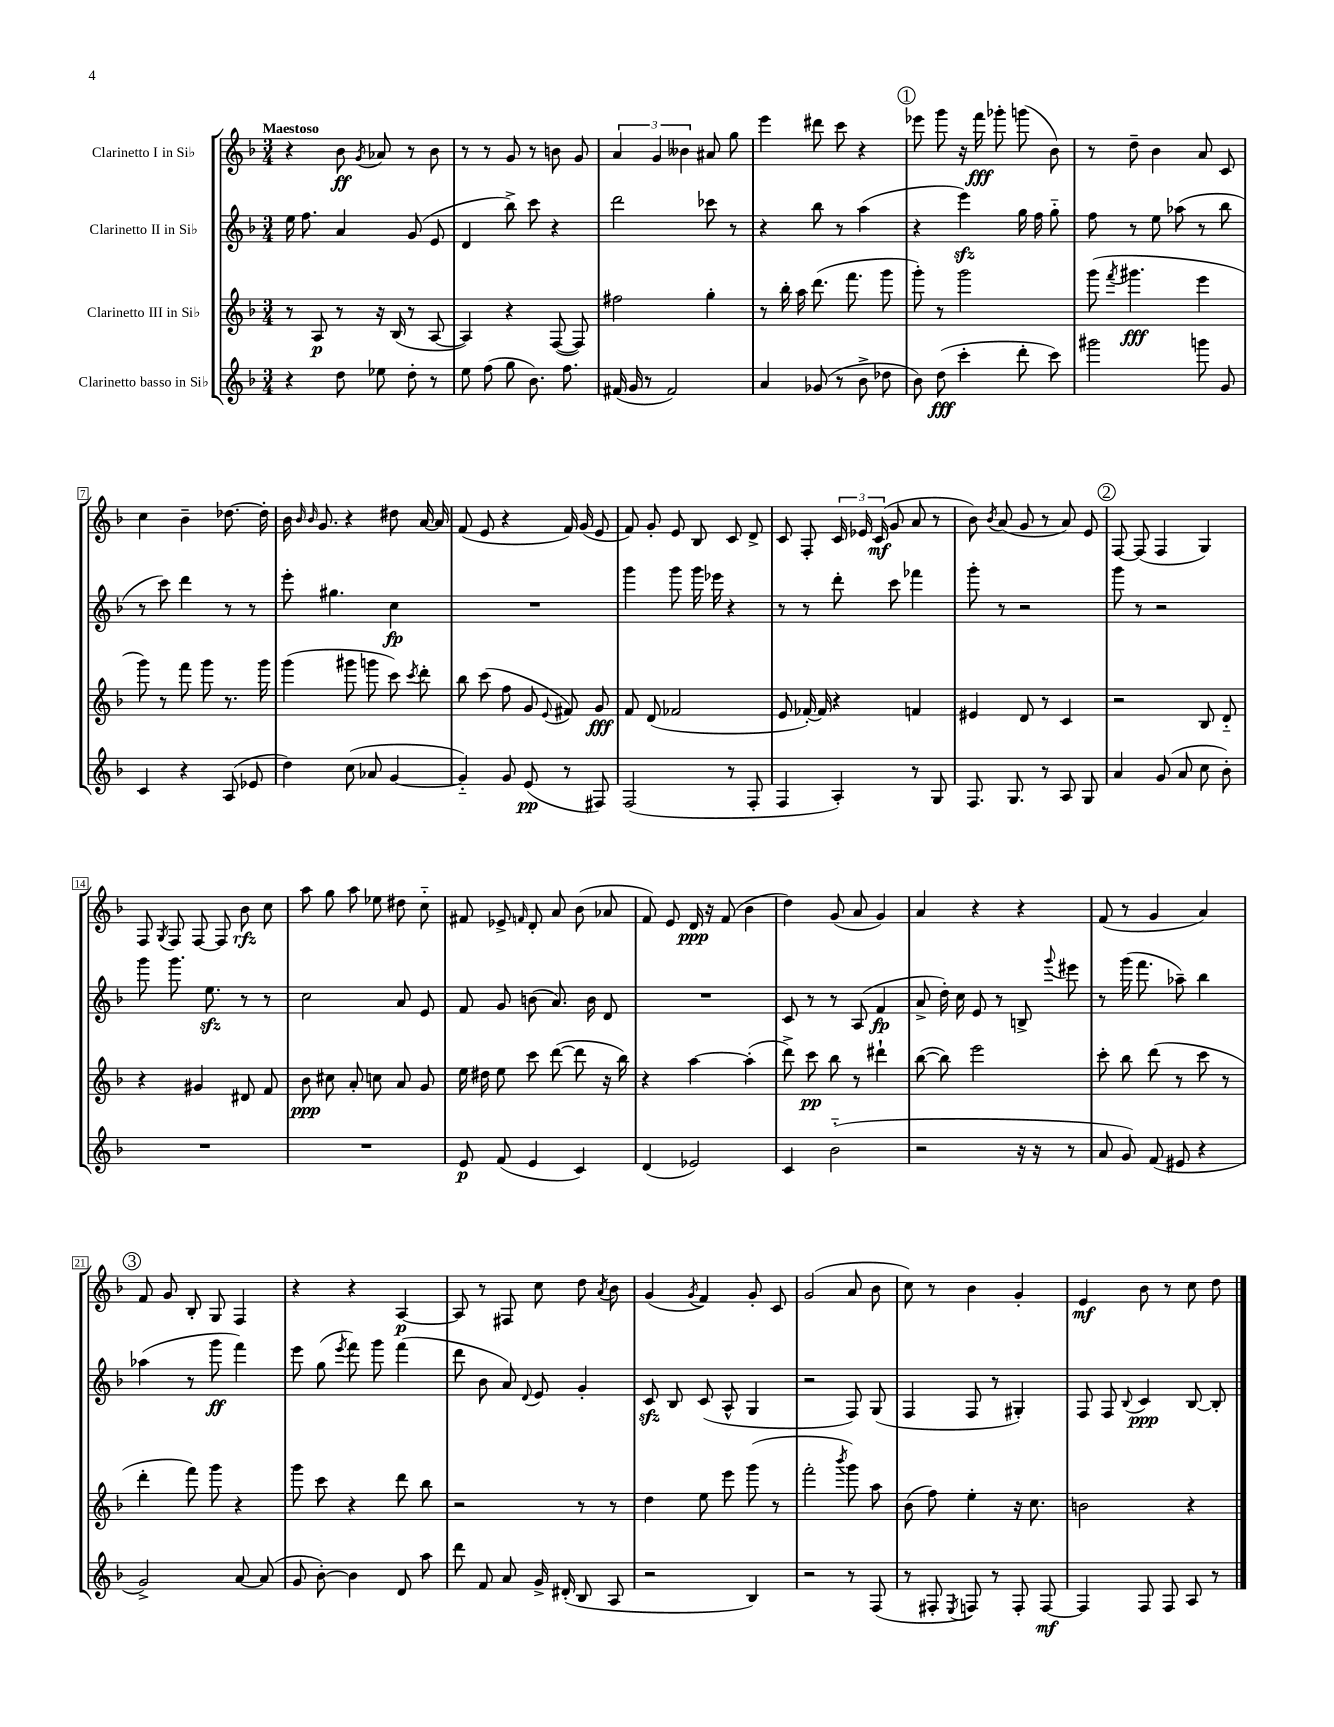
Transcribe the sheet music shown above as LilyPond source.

<<
\new StaffGroup <<
\new Staff = "s0" \with { instrumentName = "Clarinetto I in Sib" } {
    \clef treble \key f \major \numericTimeSignature \time 3/4 \tempo "Maestoso"
    \autoBeamOff r4 bes'8\ff \acciaccatura { g'8 } aes'8 r8 bes'8 |
    r8 r8 g'8 r8 b'8 g'8 |
    \tuplet 3/2 { a'4 g'4 beses'4 } ais'8 g''8 |
    e'''4 dis'''8 c'''8 r4 |
    \mark \markup { \circle "1" } ees'''8 g'''8 r16 f'''16\fff ges'''8-. g'''8( bes'8) |
    r8 d''8-- bes'4 a'8 c'8 |
    c''4 bes'4-- des''8.~ des''16-. |
    bes'16 \grace { bes'16 bes'16 } g'8. r4 dis''8 a'16~ a'16 |
    f'8( e'8 r4 f'16) g'16( e'8 |
    f'8) g'8-. e'8 bes8 c'8 d'8-> |
    c'8 f8-. \tuplet 3/2 { c'16 ees'16 c'16\mf( } g'8 a'8 r8 |
    bes'8) \acciaccatura { bes'8 } a'8( g'8 r8 a'8) e'8 |
    \mark \markup { \circle "2" } f8~ f8( f4 g4) |
    f8 \acciaccatura { g8 } f8 f8~ f8 bes'8\rfz c''8 |
    a''8 g''8 a''8 ees''8 dis''8 c''8-_ |
    fis'8 ees'8-> \grace { f'16 } d'8-. a'8 bes'8( aes'8 |
    f'8) e'8 d'16\ppp r16 f'8( bes'4 |
    d''4) g'8( a'8 g'4) |
    a'4 r4 r4 |
    f'8( r8 g'4 a'4) |
    \mark \markup { \circle "3" } f'8 g'8 bes8-. g8 f4 |
    r4 r4 a4~\p |
    a8 r8 fis8 c''8 d''8 \acciaccatura { a'8 } bes'8 |
    g'4( \acciaccatura { g'8 } f'4) g'8-. c'8 |
    g'2( a'8 bes'8 |
    c''8) r8 bes'4 g'4-. |
    e'4\mf bes'8 r8 c''8 d''8 \bar "|." |
}
\new Staff = "s1" \with { instrumentName = "Clarinetto II in Sib" } {
    \clef treble \key f \major \numericTimeSignature \time 3/4
    \autoBeamOff e''16 f''8. a'4 g'8( e'8 |
    d'4 bes''8->) c'''8 r4 |
    d'''2 ces'''8 r8 |
    r4 bes''8 r8 a''4( |
    \mark \markup { \circle "1" } r4 e'''4\sfz) g''16 f''16 g''8-_ |
    f''8 r8 e''8 aes''8( r8 bes''8 |
    r8 c'''8) d'''4 r8 r8 |
    e'''8-. gis''4. c''4\fp |
    R2. |
    g'''4 g'''8 g'''16 ees'''16 r4 |
    r8 r8 d'''8-. c'''8 fes'''4 |
    g'''8-. r8 r2 |
    \mark \markup { \circle "2" } g'''8 r8 r2 |
    g'''8 g'''8. e''8.\sfz r8 r8 |
    c''2 a'8 e'8 |
    f'8 g'8 b'8( a'8.) b'16 d'8 |
    R2. |
    c'8 r8 r8 a8( f'4\fp |
    a'8-> d''16-.) c''16 e'8 r8 b8-> \appoggiatura { g'''8 } eis'''8 |
    r8 g'''16( f'''8. aes''8--) bes''4 |
    \mark \markup { \circle "3" } aes''4( r8 g'''8\ff f'''4) |
    e'''8 g''8( \acciaccatura { e'''8 } f'''8) g'''8 f'''4( |
    d'''8 bes'8 a'8) \appoggiatura { d'8 } e'8 g'4-. |
    c'8\sfz bes8 c'8( a8-^ g4 |
    r2 f8) g8( |
    f4 f8 r8 gis4-.) |
    f8 f8 \appoggiatura { bes8 } c'4\ppp bes8~ bes8-. \bar "|." |
}
\new Staff = "s2" \with { instrumentName = "Clarinetto III in Sib" } {
    \clef treble \key f \major \numericTimeSignature \time 3/4
    \autoBeamOff r8 a8\p r8 r16 bes16( r8 a8~ |
    a4) r4 f8~( f8) |
    fis''2 g''4-. |
    r8 bes''16-. a''16 d'''8.( f'''8. g'''8 |
    \mark \markup { \circle "1" } g'''8-.) r8 g'''2 |
    g'''8( \acciaccatura { f'''8 } gis'''4.\fff e'''4 |
    g'''8) r8 f'''8 g'''8 r8. g'''16 |
    g'''4( gis'''8 g'''8 c'''8) \acciaccatura { c'''8 } d'''8-. |
    bes''8 c'''8( f''8 g'8 \appoggiatura { e'8 } fis'8) g'8\fff |
    f'8 d'8( fes'2 |
    e'8 fes'16~-.) fes'16 r4 f'4 |
    eis'4 d'8 r8 c'4 |
    \mark \markup { \circle "2" } r2 bes8 d'8-_ |
    r4 gis'4 dis'8 f'8 |
    bes'8\ppp cis''8 a'8-. c''8 a'8 g'8 |
    e''16 dis''16 e''8 c'''8 d'''8~( d'''8 r16 bes''16) |
    r4 a''4~ a''4-.( |
    d'''8->) c'''8\pp bes''8 r8 dis'''4-! |
    bes''8~( bes''8) e'''2 |
    c'''8-. bes''8 d'''8( r8 c'''8 r8 |
    \mark \markup { \circle "3" } d'''4-. f'''8) g'''8 r4 |
    g'''8 c'''8 r4 d'''8 bes''8 |
    r2 r8 r8 |
    d''4 e''8 e'''8 g'''8( r8 |
    f'''2-. \acciaccatura { bes'''8 } g'''8) a''8 |
    bes'8( f''8) e''4-. r16 c''8. |
    b'2 r4 \bar "|." |
}
\new Staff = "s3" \with { instrumentName = "Clarinetto basso in Sib" } {
    \clef treble \key f \major \numericTimeSignature \time 3/4
    \autoBeamOff r4 d''8 ees''8 d''8-. r8 |
    e''8 f''8( g''8 bes'8.) f''8. |
    fis'16( g'16 r8 fis'2) |
    a'4 ges'8( r8 bes'8-> des''8 |
    \mark \markup { \circle "1" } bes'8) d''8\fff( c'''4-. d'''8-. c'''8) |
    gis'''2 g'''8 g'8 |
    c'4 r4 a8( ees'8 |
    d''4) c''8( aes'8 g'4~ |
    g'4-_) g'8 e'8\pp( r8 fis8) |
    f2( r8 f8-. |
    f4 a4-.) r8 g8 |
    f8. g8. r8 a8 g8 |
    \mark \markup { \circle "2" } a'4 g'8( a'8 c''8 bes'8-.) |
    R2. |
    R2. |
    e'8\p f'8( e'4 c'4) |
    d'4( ees'2) |
    c'4 bes'2-_( |
    r2 r16 r16 r8 |
    a'8 g'8) f'8( eis'8 r4 |
    \mark \markup { \circle "3" } g'2->) a'8~ a'8( |
    g'8 bes'8~-.) bes'4 d'8 a''8 |
    d'''8 f'8 a'8 g'16-> dis'16-.( bes8 a8 |
    r2 bes4) |
    r2 r8 f8( |
    r8 fis8-. \acciaccatura { e8 } f8) r8 f8-. f8~\mf |
    f4 f8 f8 a8 r8 \bar "|." |
}
>>
>>
\layout { \context { \Score \override BarNumber.stencil = #(make-stencil-boxer 0.1 0.3 ly:text-interface::print) } }
